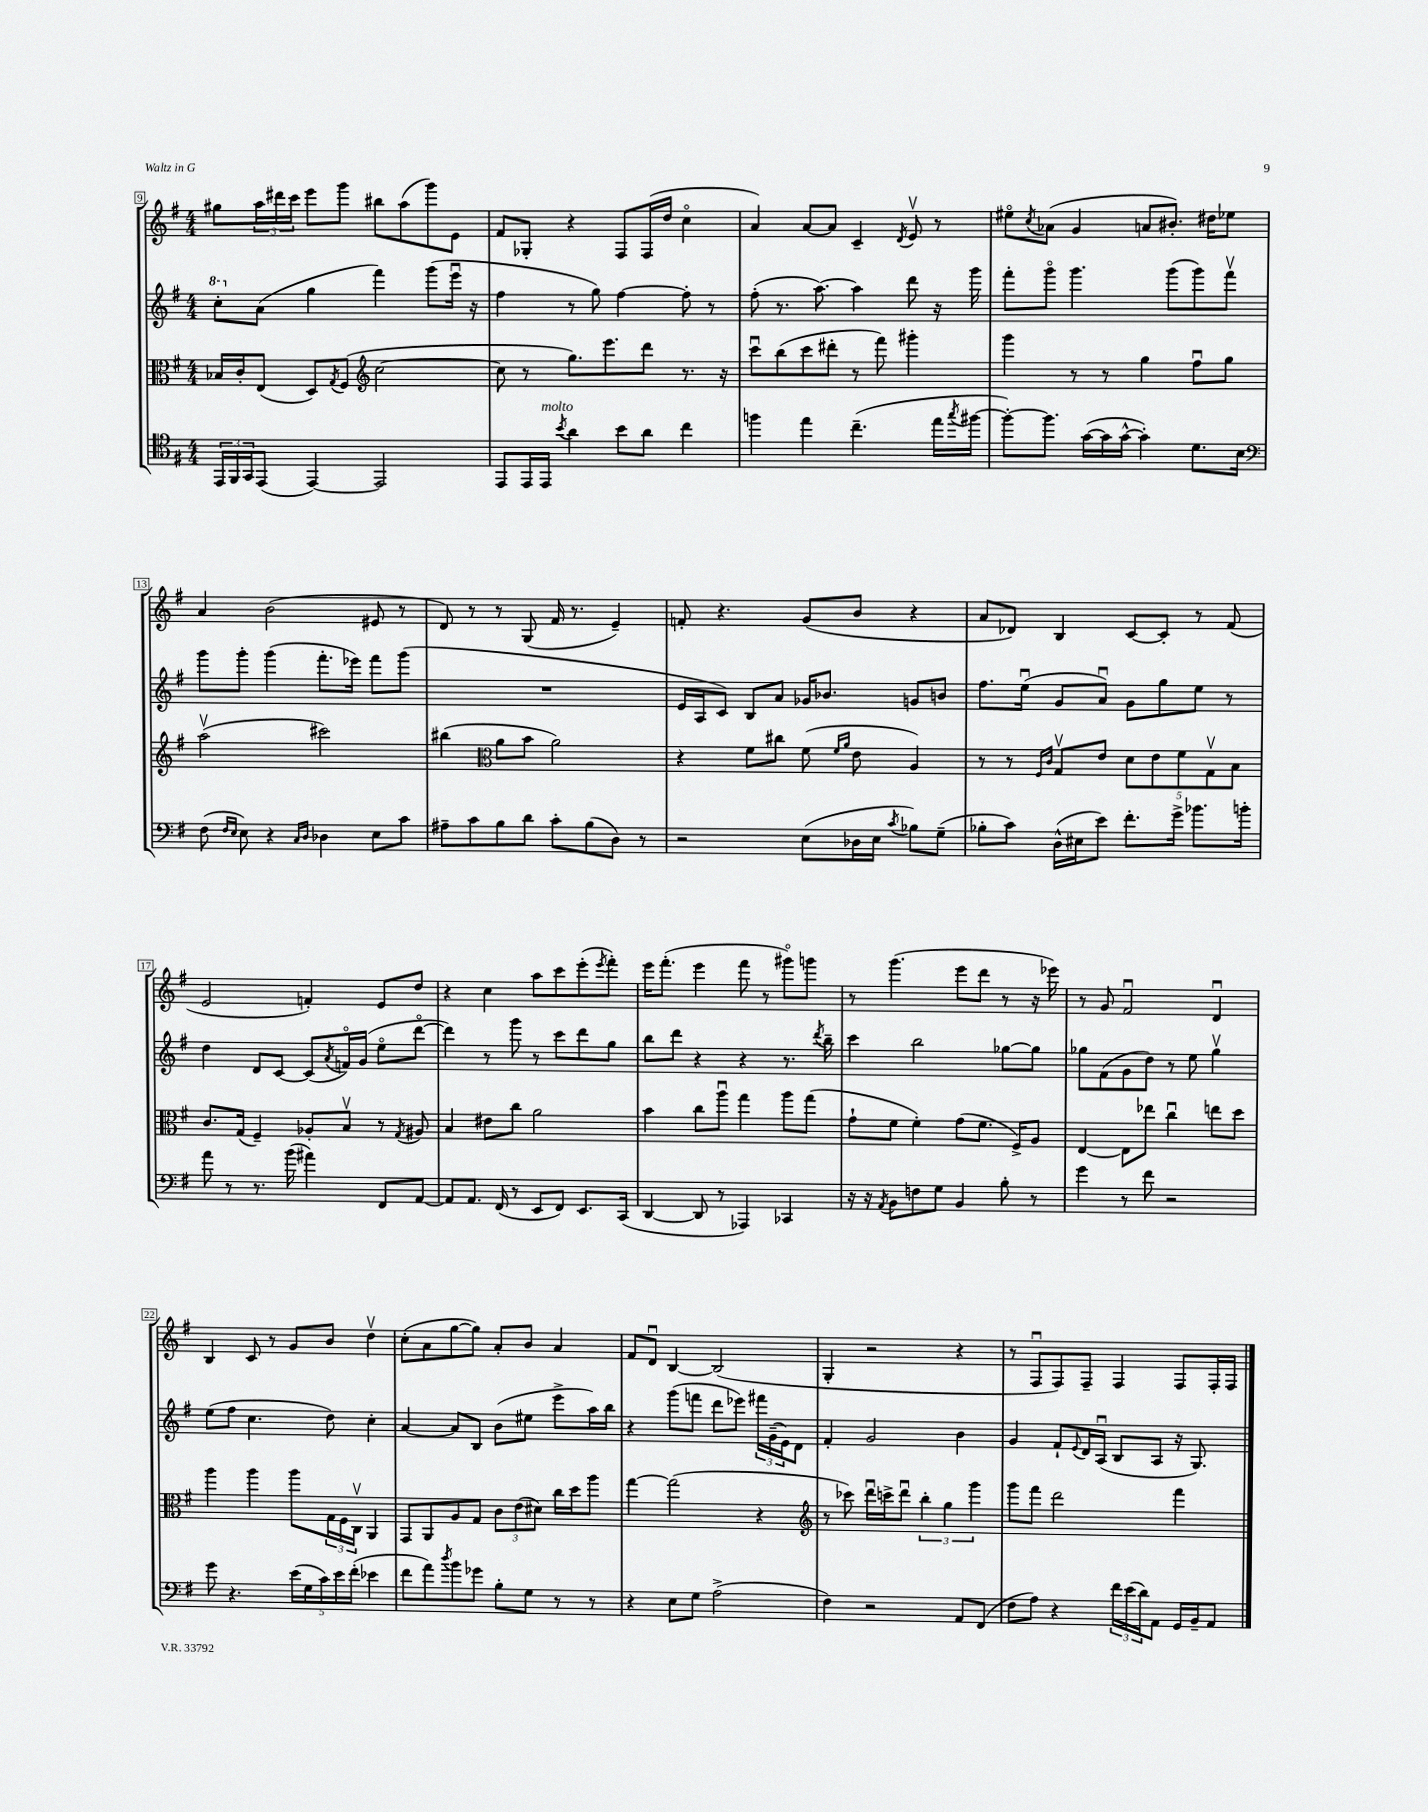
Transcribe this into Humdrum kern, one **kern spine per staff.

**kern	**kern	**kern	**kern
*staff4	*staff3	*staff2	*staff1
*clefC4	*clefC3	*clefG2	*clefG2
*k[f#]	*k[f#]	*k[f#]	*k[f#]
*M4/4	*M4/4	*M4/4	*M4/4
24EE	16B-	8ccc'	8gg#
24FF#	.	.	.
.	16c'	.	.
24GG	.	.	.
(8EE	(8E	(8a	24aa
.	.	.	24ddd#
.	.	.	24ccc
[4EE)	8D)	4gg	8eee
.	8qG	.	.
.	(8F#	.	8ggg
*	*clefG2	*	*
2EE]	[2cc	4fff#)	8bb#
.	.	.	(8aa
.	.	(8ggg	8ggg)
.	.	16eeeu	8e
.	.	16r	.
=	=	=	=
8EE	8cc]	4ff#	8f#
16EE	8r	.	8G-'
16EE	.	.	.
8qb	.	.	.
4a	8.gg)	8r	4r
.	.	8gg)	.
.	8.eee	.	.
8b	.	[4ff#	8F#
8a	8ddd	.	(16F#
.	.	.	16dd
4cc	8.r	8ff#']	4cco
.	.	8r	.
.	16r	.	.
=	=	=	=
4ff	8cccu	(8ff#'	4a)
.	(8bb	8.r	.
4ee	8ccc	.	[8a
.	.	[8.aa)	.
.	8ddd#'	.	8a]
(4.cc~	8r	4aa]	4c~
.	8fff#)	.	.
.	.	.	8qd
.	4ggg#'	8ddd	8ev
16ee	.	16r	8r
8qgg	.	.	.
[16ff#	.	16ggg	.
=	=	=	=
8ff#'_)	4ggg	8fff#'	8ee#o
.	.	.	8qcc
8.ff#]	.	8gggo	(8a-
.	8r	4.ggg	4g
([16g	.	.	.
16g]	8r	.	.
[16g^^	.	.	.
4g'])	4gg	.	8a
.	.	(8ggg	8.b#')
8.d	8ff#u	8ggg)	.
.	.	.	16dd#
.	8gg	8fff#v	8ee-
16B	.	.	.
=	=	=	=
*clefF4	*	*	*
(8F#	(2aav	8ggg	4a
16qqF#	.	.	.
16qqE	.	.	.
8E)	.	8ggg'	.
4r	.	(4ggg	(2b
16qqC	.	.	.
16qqD	.	.	.
4D-	2ccc#)	8.fff#'	.
.	.	16eee-)	.
8E	.	8fff#	8e#
8c	.	(8ggg	8r
=	=	=	=
8A#~	(4bb#	1r	8d)
8c	.	.	8r
*	*clefC3	*	*
8B	8a	.	8r
8d	8b	.	(8G
8c'	2a)	.	16f#
.	.	.	8.r
(8B	.	.	.
8D)	.	.	4e~)
8r	.	.	.
=	=	=	=
2r	4r	16e	8f'
.	.	16A	.
.	.	8c)	4.r
.	8f#	8B	.
.	8cc#	8a	.
(8E	(8f#	16g-	(8g
.	.	8.b-	.
.	16qqf#	.	.
.	16qqa	.	.
16D-	8e	.	8b
16E	.	.	.
8qc	.	.	.
8B-)	4A)	8g	4r
(8G~	.	8b	.
=	=	=	=
8B-'	8r	8.ff#	8a
8c)	8r	.	8d-)
.	.	(16eeu	.
.	16qqF#	.	.
.	16qqc	.	.
(16D^^	8Gv	8g	4B
16E#	.	.	.
8e)	8e	8au)	.
8.f#'	10d	8g	[8c
.	10e	.	.
.	.	8gg	8c']
16g^	.	.	.
.	10f#	.	.
8.b-	.	8ee	8r
.	10Gv	.	.
.	.	8r	(8f#
.	10B	.	.
16b'	.	.	.
=	=	=	=
8a	8.c	4dd	2e
8r	.	.	.
.	(16G	.	.
8.r	4F#~)	8d	.
.	.	[8c	.
(16b	.	.	.
4a#)	8A-'	(8c]	4f')
.	.	8qa	.
.	8Bv	16fo)	.
.	.	(16g	.
8FF#	8r	8eeo	8e
.	8qG	.	.
[8AA	8A#	[8dddo	8dd
=	=	=	=
8AA]	4B	4ddd])	4r
8.AA	.	.	.
.	8e#	8r	4cc
(16FF#	.	.	.
8r	8cc	8ggg	.
8EE	2a	8r	8aa
8FF#)	.	8ccc	8ccc
8.EE	.	8ddd	(8eee'
.	.	.	8qeee
.	.	8gg	8fff#')
(16CC	.	.	.
=	=	=	=
[4DD	4b	8bb	16eee
.	.	.	(8.fff#'
.	.	8ddd	.
8DD]	8cc	4r	4eee
8r	8aau	.	.
4AAA-)	4gg	4r	8fff#
.	.	.	8r
4CC-	8aa	8.r	8ggg#o)
.	(8gg	.	8ggg
.	.	8qddd	.
.	.	16bb~	.
=	=	=	=
16r	8g`	4ccc	8r
16r	.	.	.
8qAA	.	.	.
8BB	8f#	.	(4.ggg
8F	4f#')	2bb	.
8G	.	.	.
4BB	(8g	.	8eee
.	8.f#	.	8ddd
8B'	.	[8gg-	8r
.	16F#^)	.	.
8r	8A	8gg-]	16r
.	.	.	16eee-)
=	=	=	=
4g	[4E	8gg-	8r
.	.	(8f#	8g
8r	8E]	8g	2f#u
8f#	8ee-	8dd)	.
2r	4ccu	8r	.
.	.	8ee	.
.	8ee	4gg-v	4du
.	8dd	.	.
=	=	=	=
8g	4aa	(8ee	4B
4.r	.	8ff#	.
.	4aa	4.cc	8c
.	.	.	8r
(20e	8aa	.	8g
20G	.	.	.
20c)	.	.	.
.	24G	8dd)	8b
20e	.	.	.
.	24F#	.	.
(20f#'	.	.	.
.	24Cv	.	.
4e-	4AA	4cc'	4ddv
=	=	=	=
8f#	8GG	[4a	(8cc'
8a)	8AA	.	8a
8qdd	.	.	.
8b	8A	8a]	[8gg
8g-	8G	8B	8gg])
8B'	12c	(8b	8a'
.	(12e	.	.
8G	.	8ee#	8b
.	12d#)	.	.
8r	16cc	8eee^	4a
.	16dd	.	.
8r	8aa	16aa)	.
.	.	16bb	.
=	=	=	=
4r	[4gg	4r	8f#
.	.	.	8du
8E	(2gg]	(8ggg	[4B
8G	.	8fff	.
(2A^	.	8ddd	(2B]
.	.	8eee-)	.
.	4r	24fff#	.
.	.	(24g~	.
.	.	24e)	.
.	.	8d	.
=	=	=	=
*	*clefG2	*	*
4F#)	8r	4f#'	4G'
.	8ccc-)	.	.
2r	16dddu	2g	2r
.	16ccc^	.	.
.	8dddu	.	.
.	6bb'	.	.
.	6gg	.	.
8AA	.	4b	4r
.	6ggg	.	.
(8FF#	.	.	.
=	=	=	=
8F#	8ggg	4g	8r
8A)	8fff#	.	8F#u
4r	2ddd	8f#`	8F#)
.	.	8qqe	.
.	.	16d	8F#~
.	.	(16Au	.
24f#	.	8B	4F#
(24e	.	.	.
24d)	.	.	.
8AA	.	8A	.
16GG	4fff#	16r	8F#
16BB~	.	8.G)	.
8AA	.	.	16F#'
.	.	.	16F#
==	==	==	==
*-	*-	*-	*-
